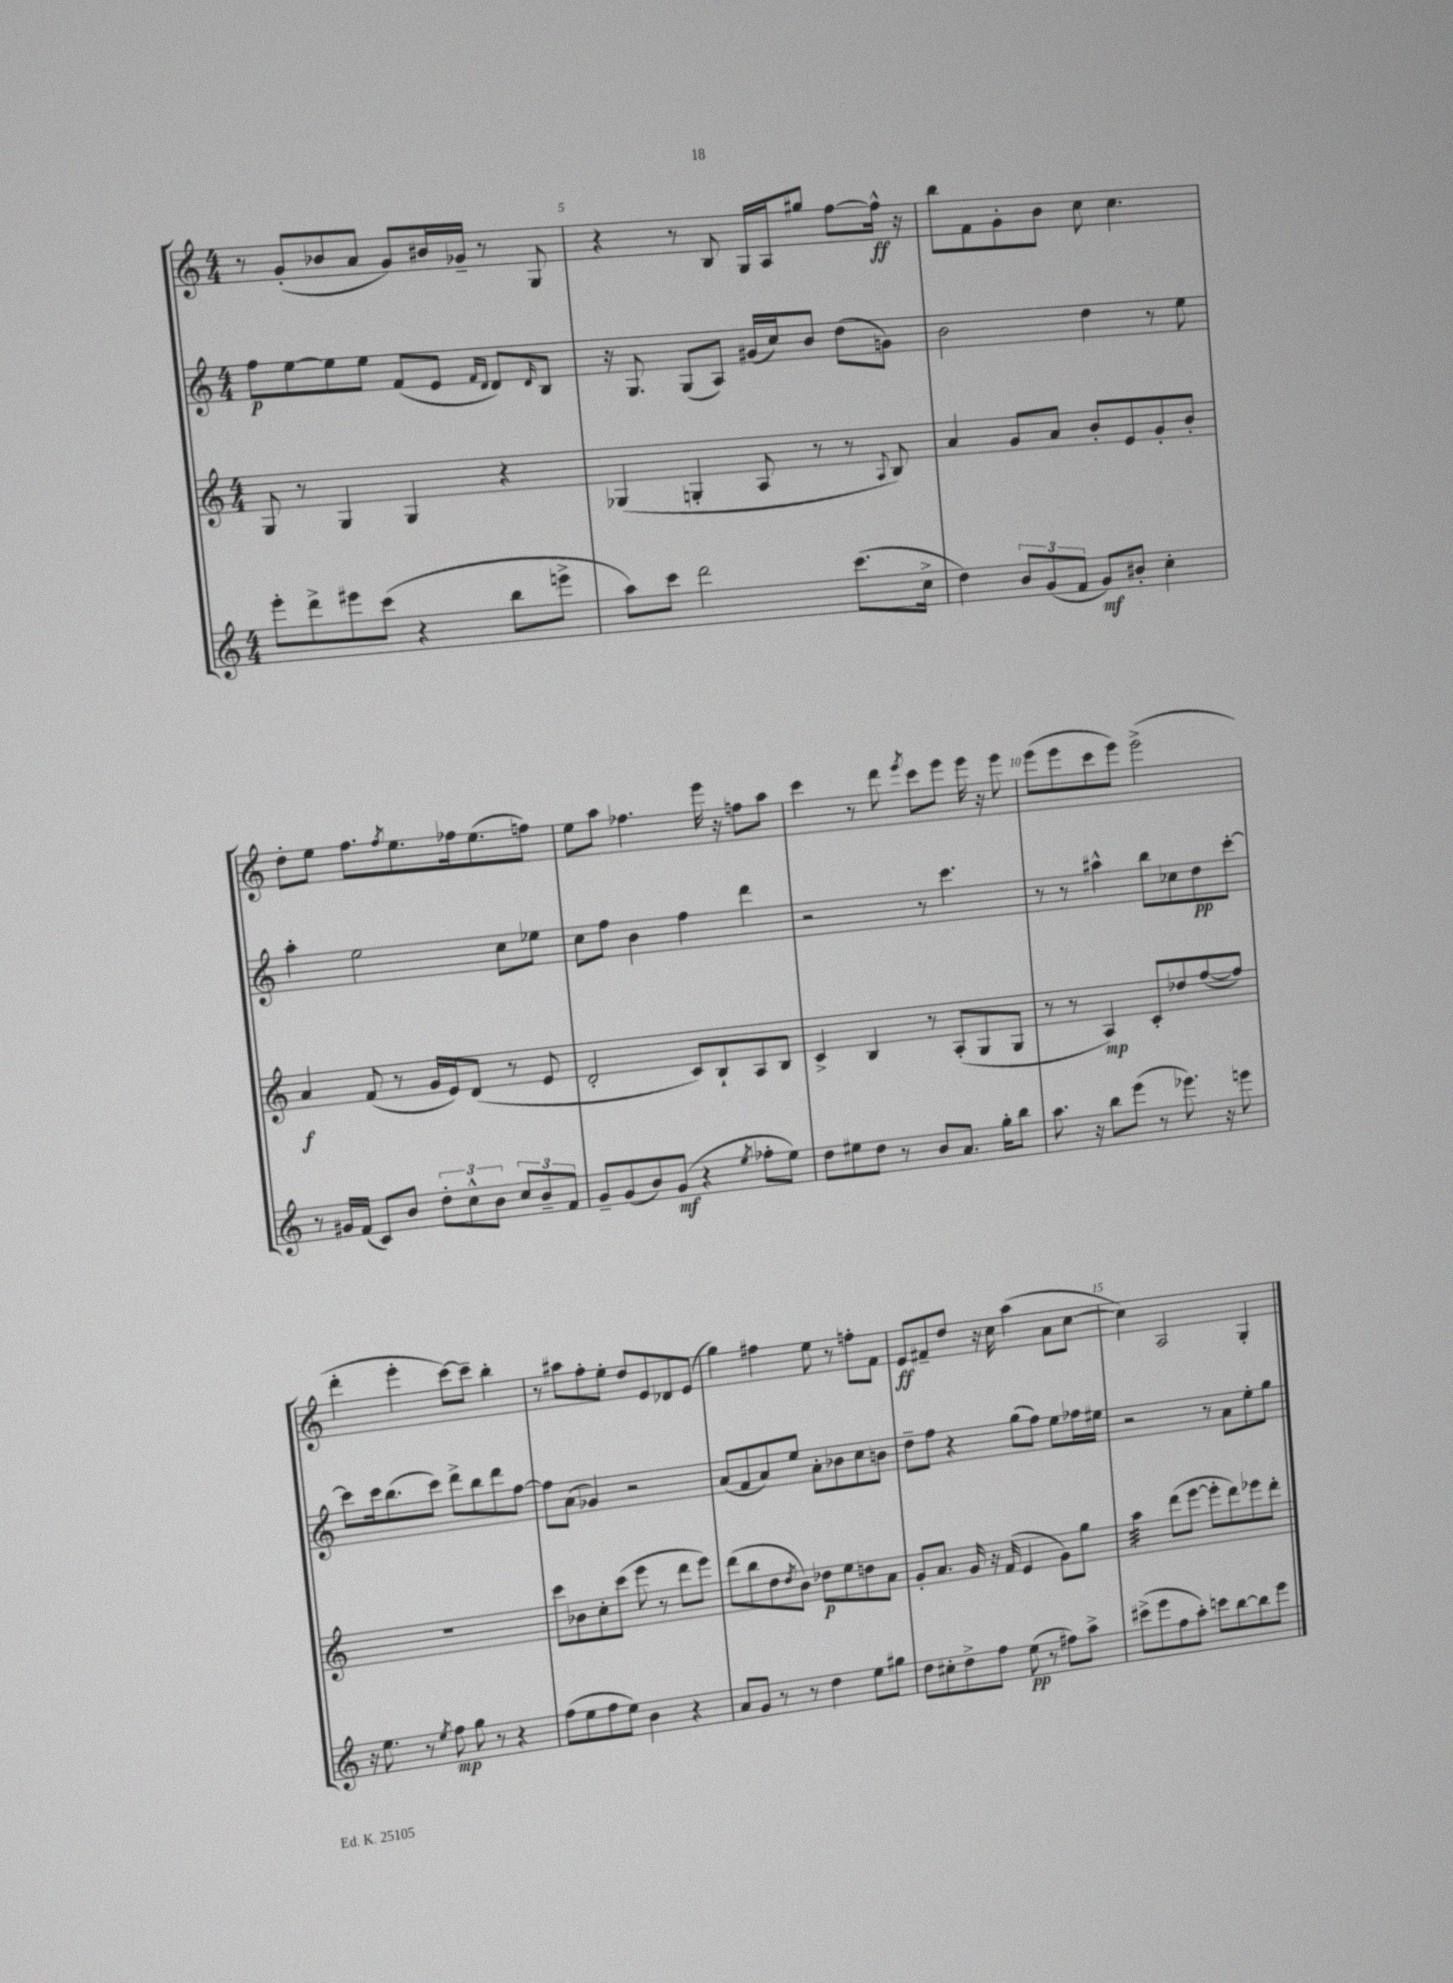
<<
\new StaffGroup <<
\new Staff = "s0" {
    \clef treble \key c \major \numericTimeSignature \time 4/4
    r8 g'8-.( bes'8 a'8 g'8) bis'16 ges'16-- r8 g8 |
    r4 r8 b8 g16 a16 gis''8 f''8~ f''16-^\ff r16 |
    b''8 f'8 g'8-. b'8 c''8 c''4. |
    d''8-. e''8 f''8. \acciaccatura { f''8 } e''8. fes''16 e''8.( f''8) |
    e''8 a''8 fes''4. e'''16 r16 f''8 a''8 |
    c'''4 r8 d'''8 \acciaccatura { e'''8 } c'''8 e'''8 e'''16 r16 e'''8 |
    e'''8( e'''8 c'''8 e'''8) e'''2->( |
    d'''4-. e'''4-. c'''8~) c'''8-- b''4-. |
    r8 ais''8 f''8-. e''8-. d''8 e'8 des'8 e'8( |
    g''4) fis''4 e''8 r8 f''8-. f'8 |
    e'8\ff fis'8-- d''8 r16 c''16 a''4( a'8 c''8~ |
    c''4) a2 g4-. \bar "|." |
}
\new Staff = "s1" {
    \clef treble \key c \major \numericTimeSignature \time 4/4
    f''8\p e''8~ e''8 e''8 f'8( e'8 \grace { f'16 d'16 } d'8) \grace { d'16 } b8 |
    r16 g8. g8( a8) gis'16( c''16) b'8 d''8( g'8) |
    b'2 d''4 r8 e''8 |
    a''4-. e''2 c''8 ees''8 |
    c''8 f''8 b'4 f''4 d'''4 |
    r2 r8 c'''4. |
    r8 r8 ais''4-^ b''8 ces''8 d''8\pp c'''8~-. |
    c'''8 c'''16 b''8.( c'''8) d'''8-> b''8 d'''8 f''8~ |
    f''8 a'8( ges'4) r2 |
    a'8( f'8 a'8) e''8 a'8-. bes'8 c''8 b'8 |
    d''8-- f''8 r4 g''8( f''8) e''8 fes''16 eis''16 |
    r2 r8 a'8 e''8-. g''8 \bar "|." |
}
\new Staff = "s2" {
    \clef treble \key c \major \numericTimeSignature \time 4/4
    g8 r8 g4 g4 r4 |
    ges4( g4-. a8 r8 r8 \appoggiatura { a8 } b8) |
    a'4 g'8 a'8 b'8-. e'8 g'8-. b'8-. |
    a'4\f f'8( r8 g'16 e'16) d'8( r8 e'8 |
    d'2-. c'8) b8-! a8 b8 |
    c'4-> b4 r8 a8-.( g8 g8 |
    r8 r8 a4\mp) c'8-. des''8 f''8~( f''8) |
    r1 |
    c'''8 bes'8 c''8-. c'''8( e'''8 r8 d'''8 e'''8) |
    d'''8( b''8 d''8 \acciaccatura { d''8 } b'8) des''8\p e''8 d''8 a'8 |
    g'8-. a'8. g'16 r16 f'16( e'4 g'8) g''8 |
    a''4:32 d'''8( e'''8~ e'''8-. d'''8) ees'''8 d'''8-. \bar "|." |
}
\new Staff = "s3" {
    \clef treble \key c \major \numericTimeSignature \time 4/4
    e'''8-. d'''8-> eis'''8 c'''8( r4 b''8 e'''8-> |
    a''8) c'''8 d'''2 c'''8.( c''16-> |
    d''4) \tuplet 3/2 { b'8 g'8( f'8 } g'8\mf) bis'8-. c''4-. |
    r8 gis'16 f'16( c'8) b'8 \tuplet 3/2 { d''8-. c''8-^ b'8 } \tuplet 3/2 { c''8 b'8-- f'8 } |
    g'8-- g'8( b'8) g'8\mf( r4 \acciaccatura { e''8 } fes''8-. e''8) |
    d''8 eis''8 d''8 r8 b'8 a'8. g''16-. b''8 |
    a''8. r16 b''8 e'''8( r8 ees'''8.) r16 e'''8 |
    r16 e''8. r8 \acciaccatura { e''8 } f''8\mp g''8 r8 r4 |
    f''8( e''8 f''8 e''8) b'4 r4 |
    a'8 g'8 r8 r8 d''4 e''8 gis''8 |
    d''8 cis''8-. d''8-> f''8 e''8\pp( r8 fis''8) a''8-> |
    cis'''8->( e'''8 f''8 a''8-.) c'''8 b''8~ b''8 e'''8 \bar "|." |
}
>>
>>
\layout { \context { \Score currentBarNumber = #4 \override BarNumber.break-visibility = ##(#f #t #t) barNumberVisibility = #(every-nth-bar-number-visible 5) } }
